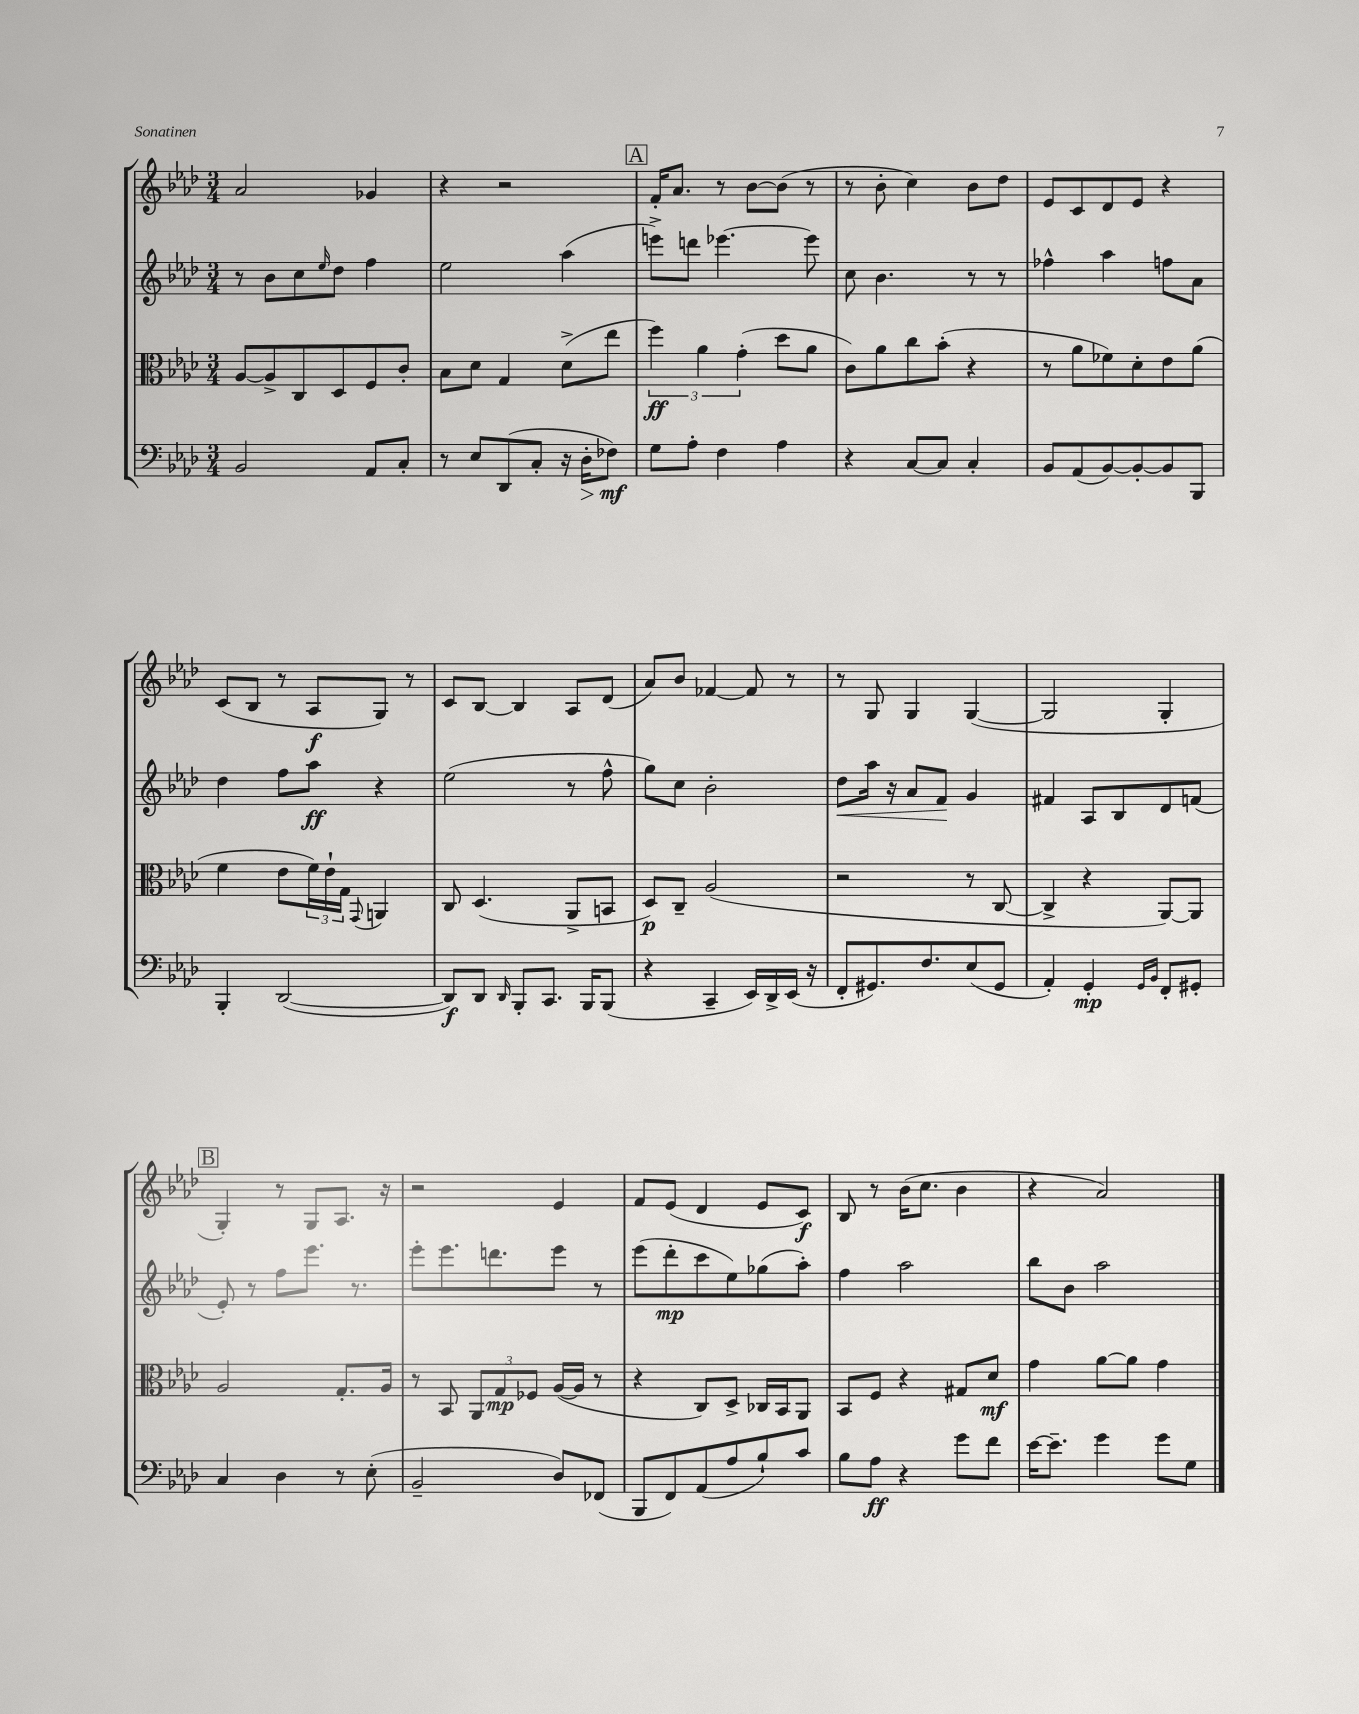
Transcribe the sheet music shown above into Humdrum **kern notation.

**kern	**dynam	**kern	**dynam	**kern	**dynam	**kern	**dynam
*part4	*part4	*part3	*part3	*part2	*part2	*part1	*part1
*staff4	*staff4	*staff3	*staff3	*staff2	*staff2	*staff1	*staff1
*clefF4	*	*clefC3	*	*clefG2	*	*clefG2	*
*k[b-e-a-d-]	*	*k[b-e-a-d-]	*	*k[b-e-a-d-]	*	*k[b-e-a-d-]	*
*M3/4	*	*M3/4	*	*M3/4	*	*M3/4	*
=3	=3	=3	=3	=3	=3	=3	=3
2BB-/	.	[8A-/L	.	8r	.	2a-/	.
.	.	8A-^/]	.	8b-\L	.	.	.
.	.	8C/	.	8cc\	.	.	.
.	.	.	.	16qqee-/	.	.	.
.	.	8D-/	.	8dd-\J	.	.	.
8AA-/L	.	8F/	.	4ff\	.	4g-X/	.
8C'/J	.	8c'/J	.	.	.	.	.
=4	=4	=4	=4	=4	=4	=4	=4
8r	.	8B-\L	.	2ee-\	.	4r	.
8E-/L	.	8d-\J	.	.	.	.	.
(8DD-/	.	4G/	.	.	.	2r	.
8C'/J	.	.	.	.	.	.	.
16r	.	(8d-^\L	.	(4aa-\	.	.	.
!	!LO:HP:b	!	!	!	!	!	!
16D-'\KL	>	.	.	.	.	.	.
8F-X\J)	mf	8ee-\J	.	.	.	.	.
.	]	.	.	.	.	.	.
!!LO:REH:place=s1:t=A
=5	=5	=5	=5	=5	=5	=5	=5
8G\L	.	6ff\)	ff	8eeen^\L)	.	16f'/KL	.
.	.	.	.	.	.	8.a-/J	.
8A-'\J	.	.	.	8dddn\J	.	.	.
.	.	6a-\	.	.	.	.	.
4F\	.	.	.	[4.eee-X\	.	8r	.
.	.	(6g'\	.	.	.	.	.
.	.	.	.	.	.	[8b-\L	.
4A-\	.	8dd-\L	.	.	.	(8b-\J]	.
.	.	8a-\J	.	8eee-\]	.	8r	.
=6	=6	=6	=6	=6	=6	=6	=6
4r	.	8c\L)	.	8cc\	.	8r	.
.	.	8a-\	.	4.b-\	.	8b-'\	.
[8C/L	.	8cc\	.	.	.	4cc\)	.
8C/J]	.	(8b-'\J	.	.	.	.	.
4C'/	.	4r	.	8r	.	8b-\L	.
.	.	.	.	8r	.	8dd-\J	.
=7	=7	=7	=7	=7	=7	=7	=7
8BB-/L	.	8r	.	4ff-X^^\	.	8e-/L	.
(8AA-/	.	8a-\L	.	.	.	8c/	.
[8BB-/)	.	8f-X\)	.	4aa-\	.	8d-/	.
8BB-'/_	.	8d-'\	.	.	.	8e-/J	.
8BB-/]	.	8e-\	.	8ffn\L	.	4r	.
8BBB-/J	.	(8a-\J	.	8a-\J	.	.	.
!!LO:LB:g=z
=8	=8	=8	=8	=8	=8	=8	=8
4BBB-'/	.	4f\	.	4dd-\	.	(8c/L	.
.	.	.	.	.	.	8B-/J	.
([2DD-/	.	8e-\L	.	8ff\L	.	8r	.
.	.	24f\L)	.	8aa-\J	ff	8A-/L	f
.	.	24e-`\	.	.	.	.	.
.	.	24G\JJ	.	.	.	.	.
.	.	8qqGG/	.	.	.	.	.
.	.	4AAn/	.	4r	.	8G/J)	.
.	.	.	.	.	.	8r	.
=9	=9	=9	=9	=9	=9	=9	=9
8DD-/L])	f	8C/	.	(2ee-\	.	8c/L	.
8DD-/J	.	(4.D-/	.	.	.	[8B-/J	.
16qqDD-/	.	.	.	.	.	.	.
8BBB-'/L	.	.	.	.	.	4B-/]	.
8.CC/J	.	.	.	.	.	.	.
.	.	8AA-^/L	.	8r	.	8A-/L	.
16BBB-/KL	.	.	.	.	.	.	.
(8BBB-/J	.	8BBn/J	.	8ff^^\	.	(8d-/J	.
=10	=10	=10	=10	=10	=10	=10	=10
4r	.	8D-/L)	p	8gg\L)	.	8a-/L)	.
.	.	8C~/J	.	8cc\J	.	8b-/J	.
4CC~/	.	(2A-/	.	2b-'\	.	[4f-X/	.
16EE-/LL)	.	.	.	.	.	8f-/]	.
16DD-^/	.	.	.	.	.	.	.
(16EE-/JJ	.	.	.	.	.	8r	.
16r	.	.	.	.	.	.	.
=11	=11	=11	=11	=11	=11	=11	=11
!	!	!	!	!	!LO:HP:b	!	!
8FF'/L	.	2r	.	8dd-\L	<	8r	.
8.GG#X/)	.	.	.	16aa-\Jk	.	8G/	.
.	.	.	.	16r	.	.	.
.	.	.	.	8a-/L	.	4G/	.
8.F/	.	.	.	.	.	.	.
.	.	.	.	8f/J	.	.	.
(8E-/	.	8r	.	4g/	[	([4G/	.
8GG#/J	.	[8C/	.	.	.	.	.
=12	=12	=12	=12	=12	=12	=12	=12
4AA-'/)	.	4C^/]	.	4f#X/	.	2G/]	.
4GG'/	mp	4r	.	8A-/L	.	.	.
.	.	.	.	8B-/	.	.	.
16qqGG/LL	.	.	.	.	.	.	.
16qqBB-/JJ	.	.	.	.	.	.	.
8FF'/L	.	[8AA-/L)	.	8d-/	.	4G'/	.
8GG#X'/J	.	8AA-/J]	.	(8fn/J	.	.	.
!!LO:LB:g=z
!!LO:REH:place=s1:t=B
=13	=13	=13	=13	=13	=13	=13	=13
4C/	.	2A-/	.	8e-'/)	.	4G'/)	.
.	.	.	.	8r	.	.	.
4D-\	.	.	.	8ff\L	.	8r	.
.	.	.	.	8.eee-\J	.	8G/L	.
8r	.	8.G'/L	.	.	.	8.A-/J	.
.	.	.	.	8.r	.	.	.
(8E-'\	.	.	.	.	.	.	.
.	.	16A-/Jk	.	.	.	16r	.
=14	=14	=14	=14	=14	=14	=14	=14
2BB-~/	.	8r	.	8eee-'\L	.	2r	.
.	.	8BB-/	.	8.eee-\	.	.	.
.	.	12AA-/L	.	.	.	.	.
.	.	.	.	8.dddn\	.	.	.
.	.	12G/	mp	.	.	.	.
.	.	12F-X/J	.	.	.	.	.
8D-/L)	.	([16A-/LL	.	8eee-\J	.	4e-/	.
.	.	16A-/JJ]	.	.	.	.	.
(8FF-X/J	.	8r	.	8r	.	.	.
=15	=15	=15	=15	=15	=15	=15	=15
8BBB-/L	.	4r	.	(8eee-\L	.	8f/L	.
8FF/)	.	.	.	8ddd-'\	mp	(8e-/J	.
(8AA-/	.	8C/L)	.	8ccc\	.	4d-/	.
8A-/	.	8D-^/J	.	8ee-\)	.	.	.
8B-`/)	.	16C-X/LL	.	(8gg-X\	.	8e-/L	.
.	.	16BB-/J	.	.	.	.	.
8c/J	.	8AA-/J	.	8aa-'\J)	.	8c/J)	f
=16	=16	=16	=16	=16	=16	=16	=16
8B-\L	.	8BB-/L	.	4ff\	.	8B-/	.
8A-\J	ff	8F/J	.	.	.	8r	.
4r	.	4r	.	2aa-\	.	(16b-\KL	.
.	.	.	.	.	.	8.cc\J	.
8g\L	.	8G#X/L	.	.	.	4b-\	.
8f\J	.	8d-/J	mf	.	.	.	.
=17	=17	=17	=17	=17	=17	=17	=17
[16e-\KL	.	4g\	.	8bb-\L	.	4r	.
8.e-~\J]	.	.	.	.	.	.	.
.	.	.	.	8b-\J	.	.	.
4g\	.	[8a-\L	.	2aa-\	.	2a-/)	.
.	.	8a-\J]	.	.	.	.	.
8g\L	.	4g\	.	.	.	.	.
8G\J	.	.	.	.	.	.	.
==	==	==	==	==	==	==	==
*-	*-	*-	*-	*-	*-	*-	*-
